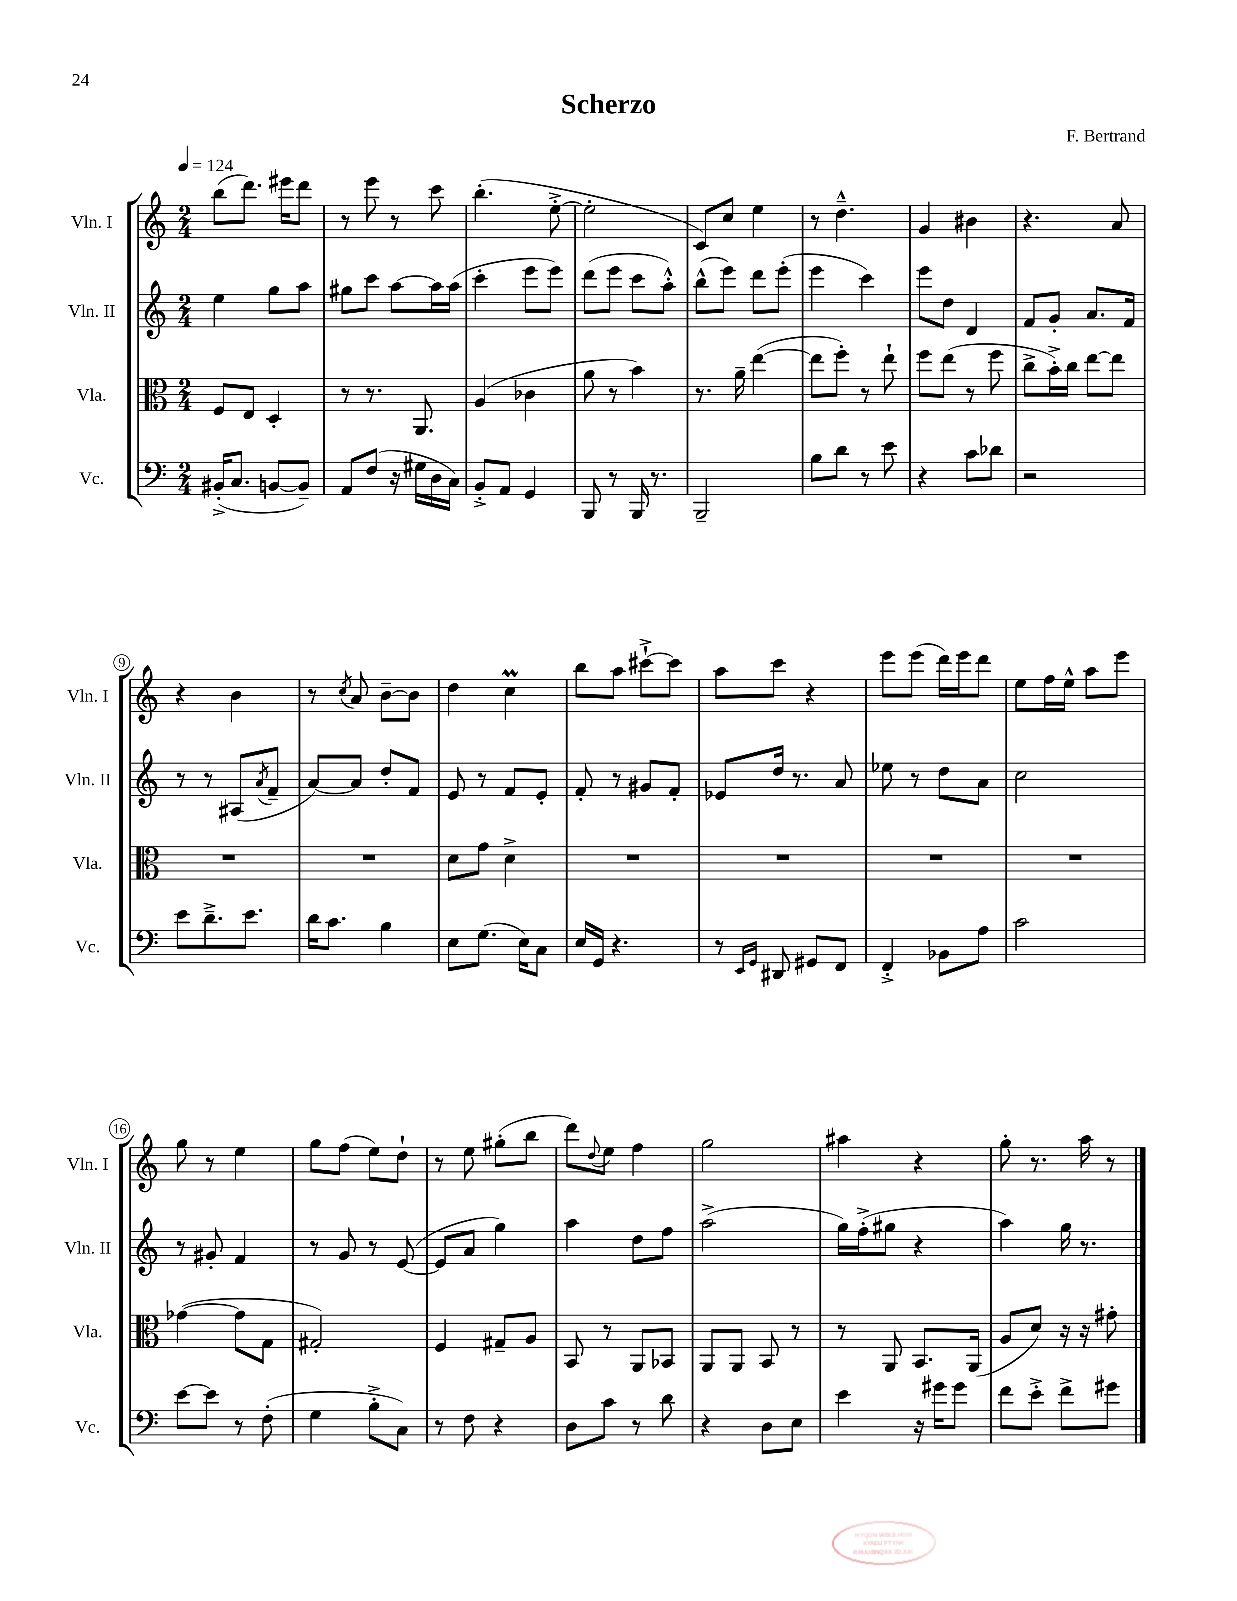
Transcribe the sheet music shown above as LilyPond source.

\header { title = "Scherzo" composer = "F. Bertrand" }
<<
\new StaffGroup <<
\new Staff = "s0" \with { instrumentName = "Vln. I" shortInstrumentName = "Vln. I" } {
    \clef treble \key c \major \numericTimeSignature \time 2/4 \tempo 4 = 124
    b''8( d'''8.) eis'''16 d'''8 |
    r8 e'''8 r8 c'''8 |
    b''4.-.( e''8~-.-> |
    e''2-. |
    c'8) c''8 e''4 |
    r8 d''4.---^ |
    g'4 bis'4 |
    r4. a'8 |
    r4 b'4 |
    r8 \acciaccatura { c''8 } a'8 b'8~-- b'8 |
    d''4 c''4\prall |
    b''8 a''8 cis'''8~-!-> cis'''8 |
    a''8 c'''8 r4 |
    e'''8 e'''8( d'''16) e'''16 d'''8 |
    e''8 f''16 e''16-^ a''8 e'''8 |
    g''8 r8 e''4 |
    g''8 f''8( e''8) d''8-! |
    r8 e''8 gis''8-.( b''8 |
    d'''8) \appoggiatura { d''8 } e''8 f''4 |
    g''2 |
    ais''4 r4 |
    g''8-. r8. a''16 r8 \bar "|." |
}
\new Staff = "s1" \with { instrumentName = "Vln. II" shortInstrumentName = "Vln. II" } {
    \clef treble \key c \major \numericTimeSignature \time 2/4
    e''4 g''8 a''8 |
    gis''8 c'''8 a''8~ a''16 a''16( |
    c'''4-. e'''8 e'''8) |
    d'''8( e'''8 c'''8 a''8-.-^) |
    b''8-^( e'''8) d'''8 e'''8-.( |
    e'''4 c'''4) |
    e'''8 d''8 d'4 |
    f'8 g'8-. a'8. f'16 |
    r8 r8 ais8( \acciaccatura { a'8 } f'8-- |
    a'8~) a'8 d''8-. f'8 |
    e'8 r8 f'8 e'8-. |
    f'8-. r8 gis'8 f'8-. |
    ees'8 d''16 r8. a'8 |
    ees''8 r8 d''8 a'8 |
    c''2 |
    r8 gis'8-. f'4 |
    r8 g'8 r8 e'8~( |
    e'8 a'8 g''4) |
    a''4 d''8 f''8 |
    a''2->( |
    g''16) f''16-.->( gis''8 r4 |
    a''4) g''16 r8. \bar "|." |
}
\new Staff = "s2" \with { instrumentName = "Vla." shortInstrumentName = "Vla." } {
    \clef alto \key c \major \numericTimeSignature \time 2/4
    f8 e8 d4-. |
    r8 r8. a,8. |
    a4( ces'4 |
    a'8 r8 b'4) |
    r8. a'16-- e''4~( |
    e''8 f''8-.) r8 e''8-! |
    f''8 e''8( r8 f''8 |
    c''8-> b'16-.->) c''16 e''8~ e''8 |
    R2 |
    R2 |
    d'8 g'8 d'4-> |
    R2 |
    R2 |
    R2 |
    R2 |
    ges'4~( ges'8 g8 |
    gis2-.) |
    f4 gis8-- a8 |
    b,8 r8 a,8 bes,8 |
    a,8 a,8 b,8 r8 |
    r8 a,8 b,8. a,16( |
    a8 d'8) r16 r16 gis'8-. \bar "|." |
}
\new Staff = "s3" \with { instrumentName = "Vc." shortInstrumentName = "Vc." } {
    \clef bass \key c \major \numericTimeSignature \time 2/4
    bis,16-.->( c8. b,8~ b,8--) |
    a,8 f8( r16 gis16 d16 c16) |
    b,8-.-> a,8 g,4 |
    b,,8 r8 b,,16 r8. |
    b,,2-- |
    b8 d'8 r8 e'8 |
    r4 c'8 des'8 |
    r2 |
    e'8 d'8.---> e'8. |
    d'16 c'8. b4 |
    e8 g8.( e16) c8 |
    e16 g,16 r4. |
    r8 \grace { e,16 g,16 } dis,8 gis,8 f,8 |
    f,4-.-> bes,8 a8 |
    c'2 |
    e'8~ e'8 r8 f8-.( |
    g4 b8-.-> c8) |
    r8 f8 r4 |
    d8 c'8 r8 d'8 |
    r4 d8 e8 |
    e'4 r16 gis'16 gis'8 |
    f'8 e'8-.-> f'8-> gis'8 \bar "|." |
}
>>
>>
\layout { \context { \Score \override BarNumber.stencil = #(make-stencil-circler 0.1 0.3 ly:text-interface::print) } }
